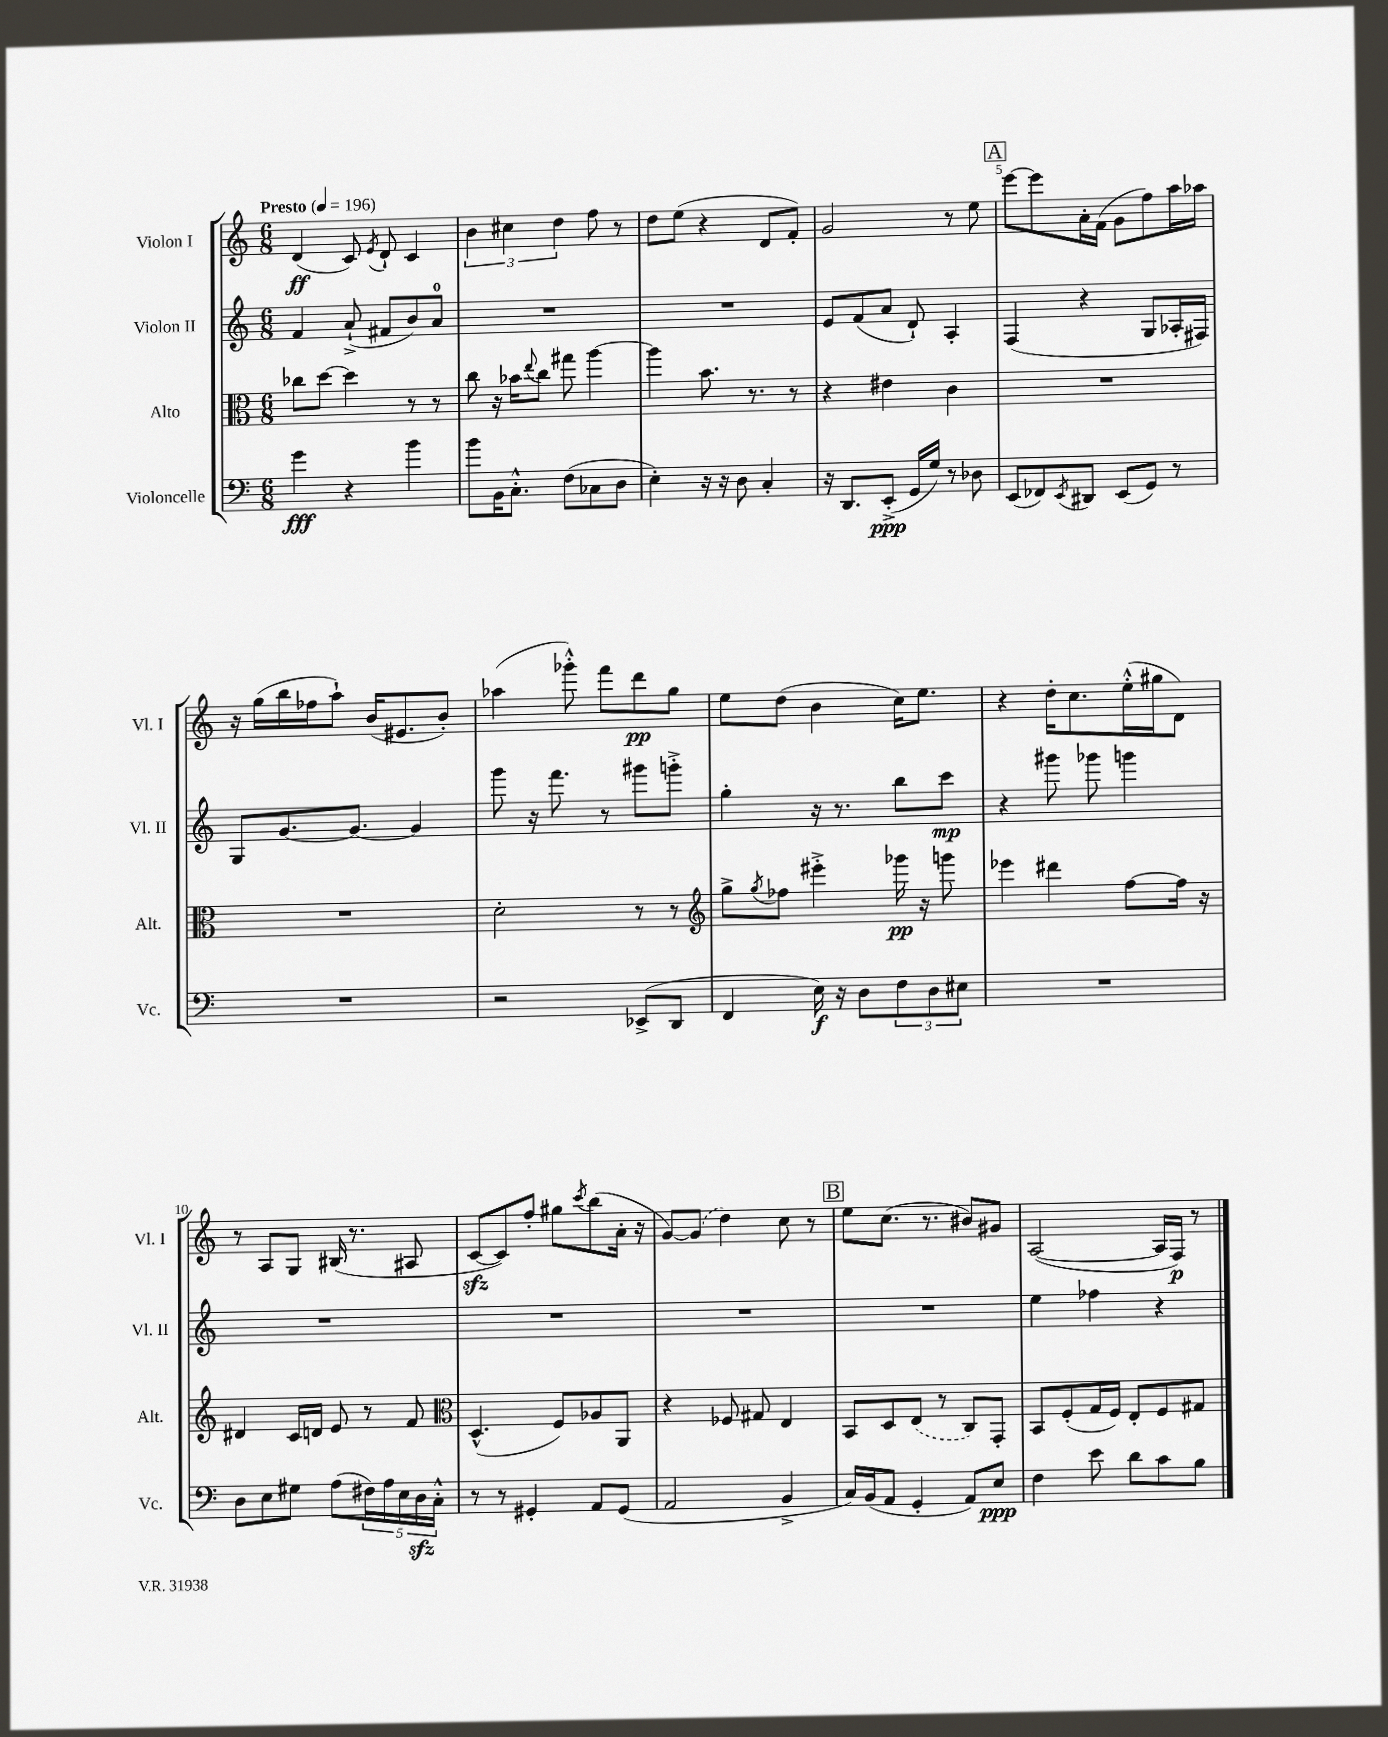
<<
\new StaffGroup <<
\new Staff = "s0" \with { instrumentName = "Violon I" shortInstrumentName = "Vl. I" } {
    \clef treble \key c \major \numericTimeSignature \time 6/8 \tempo "Presto" 4 = 196
    d'4\ff( c'8) \acciaccatura { e'8 } d'8-! c'4 |
    \tuplet 3/2 { b'4 cis''4 d''4 } f''8 r8 |
    d''8 e''8( r4 d'8 f'8-.) |
    g'2 r8 e''8 |
    \mark \markup { \box "A" } e'''8~ e'''8 a'16-. f'16( g'8 f''8) a''16 aes''16 |
    r16 g''16( b''16 fes''16 a''8-!) b'16( eis'8. b'8-.) |
    aes''4( ges'''8-.-^) f'''8 d'''8\pp g''8 |
    e''8 d''8( b'4 c''16) e''8. |
    r4 d''16-. c''8. e''16-.-^( gis''16 d'8) |
    r8 a8 g8 bis16( r8. ais8 |
    c'8~\sfz c'8) f''8-. gis''8 \acciaccatura { c'''8 } b''8( a'16-. r16 |
    g'8~) \once \slurDashed g'8( d''4) c''8 r8 |
    \mark \markup { \box "B" } e''8 c''8.( r8. bis'8) gis'8 |
    a2~( a16 f16\p) r8 \bar "|." |
}
\new Staff = "s1" \with { instrumentName = "Violon II" shortInstrumentName = "Vl. II" } {
    \clef treble \key c \major \numericTimeSignature \time 6/8
    f'4 a'8-!->( fis'8 b'8) a'8-0 |
    R2. |
    R2. |
    e'8 f'8( a'8 d'8-!) a4-. |
    \mark \markup { \box "A" } f4( r4 g8 aes16-. fis16) |
    g8 g'8.~ g'8.~ g'4 |
    g'''8 r16 f'''8. r8 gis'''8 g'''8-.-> |
    g''4-. r16 r8. b''8 c'''8\mp |
    r4 gis'''8 ges'''8 g'''4 |
    R2. |
    R2. |
    R2. |
    \mark \markup { \box "B" } R2. |
    e''4 fes''4 r4 \bar "|." |
}
\new Staff = "s2" \with { instrumentName = "Alto" shortInstrumentName = "Alt." } {
    \clef alto \key c \major \numericTimeSignature \time 6/8
    ces''8 d''8~ d''4 r8 r8 |
    c''8 r16 bes'16 \appoggiatura { e''8 } c''8 gis''8 a''4~ |
    a''4 b'8. r8. r8 |
    r4 eis'4 c'4 |
    \mark \markup { \box "A" } R2. |
    R2. |
    d'2-. r8 r8 |
    \clef treble g''8-> \acciaccatura { g''8 } fes''8 eis'''4-.-> ges'''16\pp r16 g'''8 |
    ees'''4 dis'''4 f''8~ f''16 r16 |
    dis'4 c'16 d'16 e'8 r8 f'8 |
    \clef alto d4.-^( f8) aes8 a,8 |
    r4 fes8 gis8 e4 |
    \mark \markup { \box "B" } b,8 d8 \once \slurDashed e8( r8 c8) g,8-. |
    b,8 f8-.( g16 f16) e8-. f8 gis8 \bar "|." |
}
\new Staff = "s3" \with { instrumentName = "Violoncelle" shortInstrumentName = "Vc." } {
    \clef bass \key c \major \numericTimeSignature \time 6/8
    g'4\fff r4 b'4 |
    b'8 b,16 c8.-.-^ f8( ces8 d8 |
    e4-.) r16 r16 d8 c4-. |
    r16 d,8. e,8-.->\ppp( g,16 g16) r8 des8 |
    \mark \markup { \box "A" } e,8( fes,8) \acciaccatura { e,8 } dis,8 e,8( g,8) r8 |
    R2. |
    r2 ees,8->( d,8 |
    f,4 e16\f) r16 d8 \tuplet 3/2 { f8 d8 eis8 } |
    R2. |
    d8 e8 gis8 a8( \tuplet 5/4 { fis16) a16 e16 d16\sfz c16-.-^ } |
    r8 r8 gis,4-. a,8 gis,8( |
    a,2 b,4-> |
    \mark \markup { \box "B" } c16) b,16( a,8 g,4-. a,8) e8\ppp |
    f4 e'8 d'8 c'8 b8 \bar "|." |
}
>>
>>
\layout { \context { \Score \override BarNumber.break-visibility = ##(#f #t #t) barNumberVisibility = #(every-nth-bar-number-visible 5) } }
